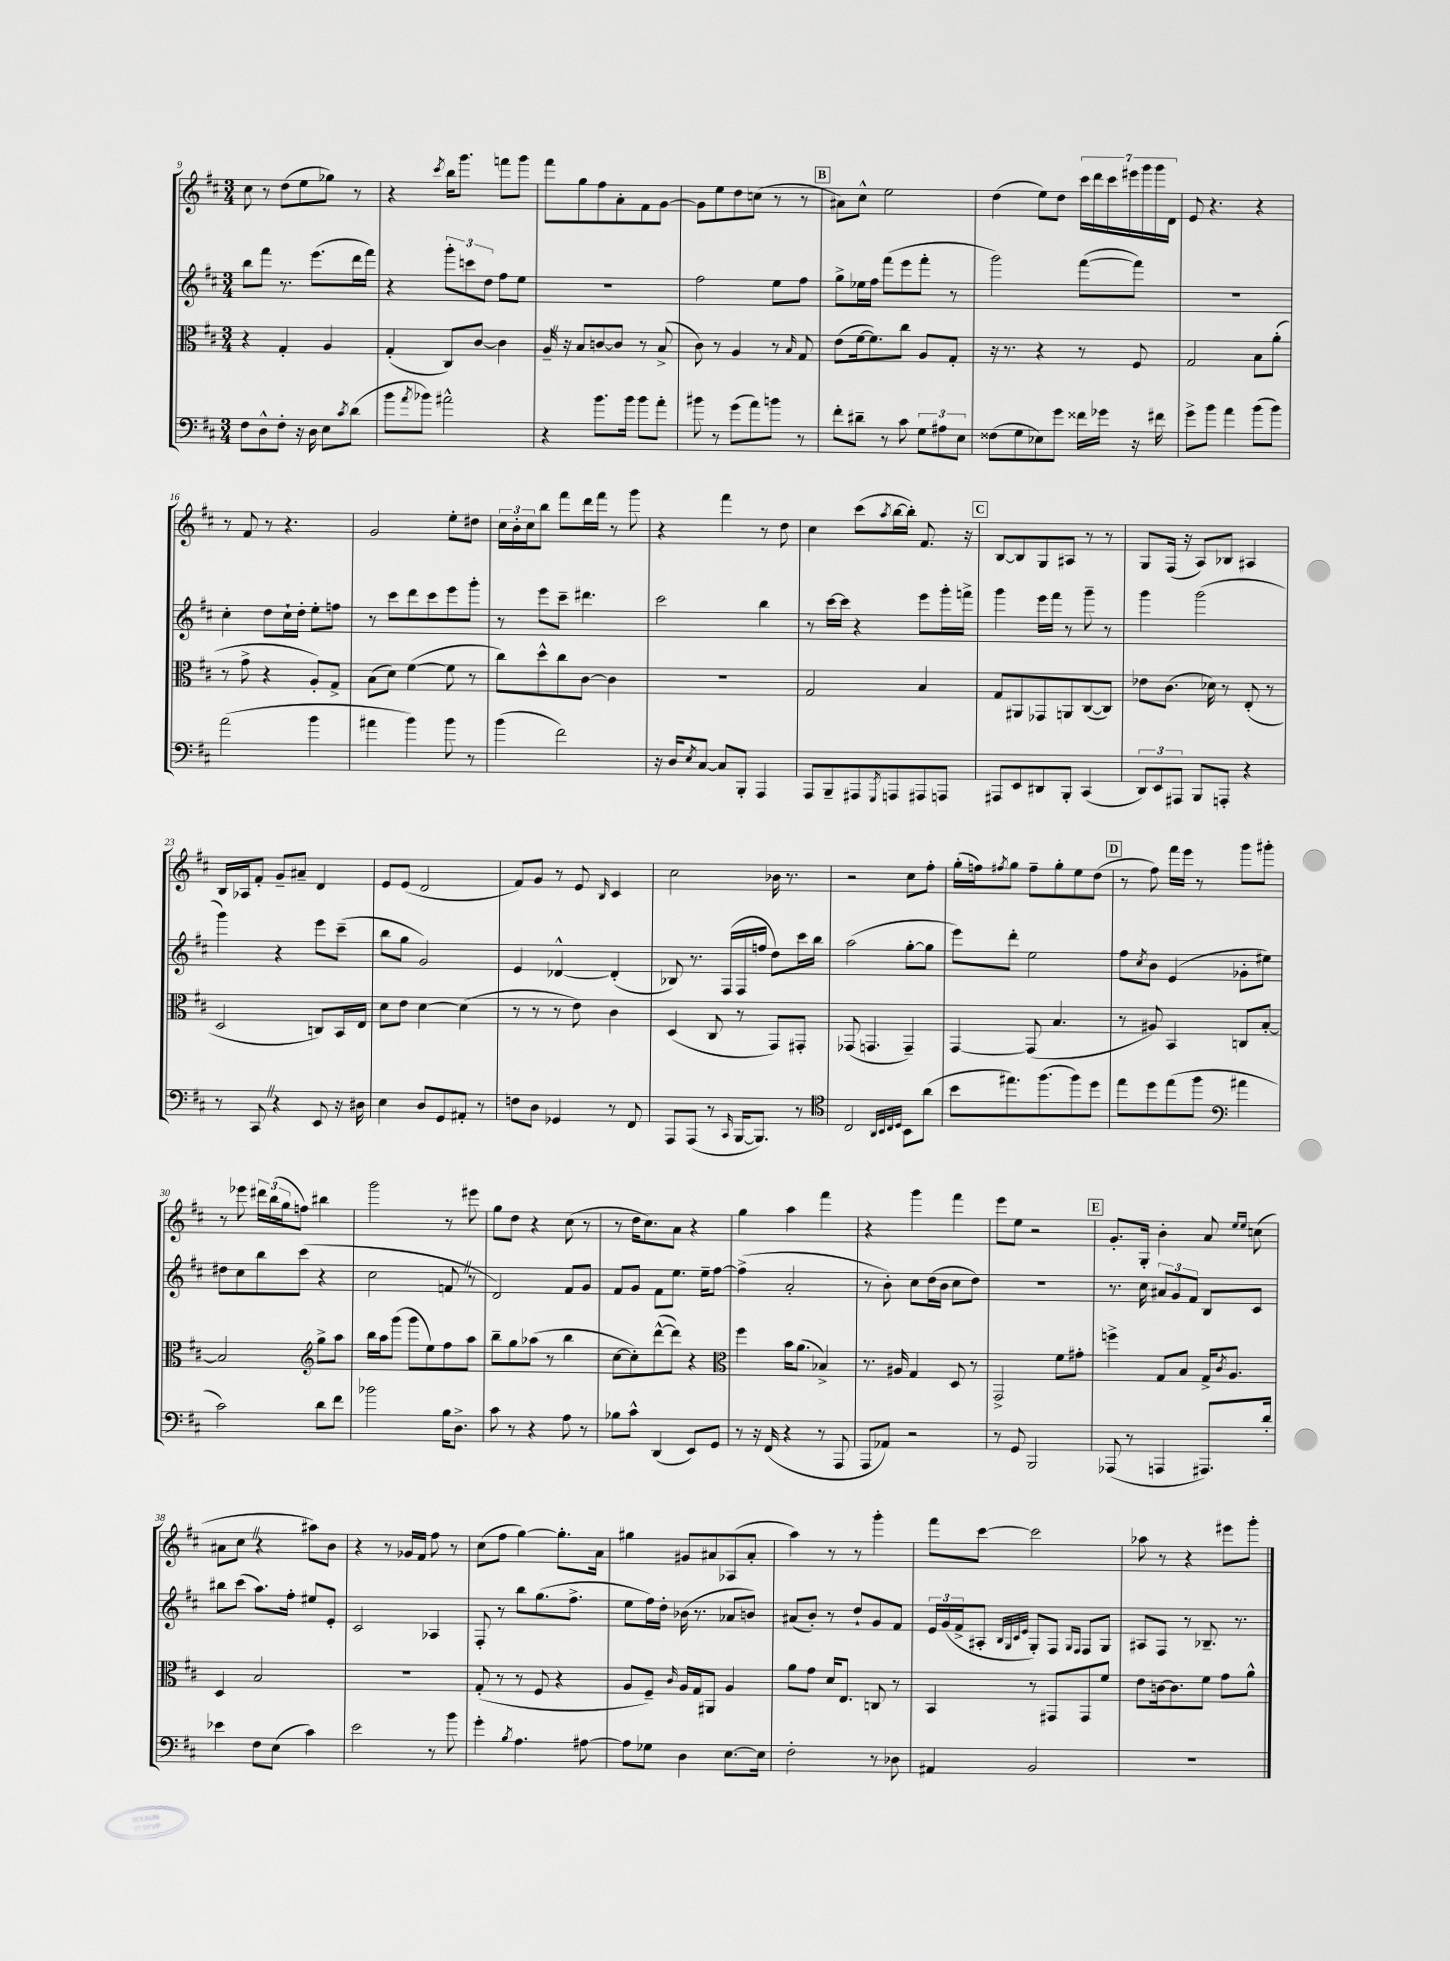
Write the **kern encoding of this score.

**kern	**kern	**kern	**kern
*staff4	*staff3	*staff2	*staff1
*clefF4	*clefC3	*clefG2	*clefG2
*k[f#c#]	*k[f#c#]	*k[f#c#]	*k[f#c#]
*M3/4	*M3/4	*M3/4	*M3/4
8F#	4r	8bb	8cc#
8D^^	.	8fff#	8r
8F#'	4G'	8.r	(8dd
16r	.	.	8ee
16D	.	(8.eee	.
8E	4A	.	8gg-)
8qc#	.	.	.
(8d	.	16ddd	8r
.	.	16fff#)	.
=	=	=	=
8b	(4G'	4r	4r
8qa	.	.	.
8b-)	.	.	.
.	.	.	8qccc#
2a#^^	8C#)	12ggg'	16bb
.	.	.	8.ggg
.	.	12ccc	.
.	[8c#	.	.
.	.	12dd	.
.	4c#]	8ff#	8fff
.	.	8ee	8ggg
=	=	=	=
4r	16A~	2.r	8fff#
.	16r	.	.
.	8B	.	8gg
8.b	[8c	.	8ff#
.	8c]	.	8a'
16b	.	.	.
8b	8r	.	8f#
8a'	(8B^	.	[8g
=	=	=	=
8b#	8c#)	2ff#	8g]
8r	8r	.	8ee
(8g	4A	.	8dd
8a)	.	.	(8cc
8b	8r	8ee	8r
.	16qqB	.	.
8r	8G	8ff#	8r
=	=	=	=
8f#'	(8e	8gg^	8a#)
8d#~	[16f#	16ee-	8cc#^^
.	8.f#])	16ff#	.
8r	.	(8fff#	2ee
8c#	8cc#	8eee	.
12G	8A	8fff#'	.
12A#	.	.	.
.	8G'	8r	.
12E	.	.	.
=	=	=	=
(8F##	16r	2ggg)	(4dd
.	8.r	.	.
8G	.	.	.
8E-)	4r	.	8ee)
8g	.	.	8dd
16f##	8r	([8fff#	28ccc#
.	.	.	28ddd
16g-	.	.	.
.	.	.	28ccc#
.	.	.	28eee#
16r	8F#	8fff#])	.
.	.	.	28ggg
.	.	.	28ggg
16f#	.	.	.
.	.	.	28d
=	=	=	=
8g^	2G	2.r	8e
8b	.	.	4.r
4a	.	.	.
(8b	8B	.	4r
8b)	(8a'	.	.
=	=	=	=
(2a	8r	4cc#'	8r
.	8g^	.	8f#
.	4r	8dd	8r
.	.	16cc#`	4.r
.	.	16dd'	.
4b	8A')	8ee'	.
.	8G^	8ff	.
=	=	=	=
4a#	(8B	8r	2g
.	8d)	8ccc#	.
4b)	([4f#	8ddd	.
.	.	8ccc#	.
8b	8f#]	8eee	8ee'
8r	8r	8ggg'	8dd#
=	=	=	=
(4b	8cc#)	8r	24cc#
.	.	.	24b'
.	.	.	24cc#
.	8dd^^	8eee	8bb
2f#)	8cc#	8ccc#~	8fff#
.	[8c#	4.ddd#	16ddd
.	.	.	16fff#
.	4c#]	.	8r
.	.	.	8ggg
=	=	=	=
16r	2.r	2ccc#	4r
16D	.	.	.
8qE	.	.	.
[8C#	.	.	.
8C#]	.	.	4fff#
8BBB'	.	.	.
4AAA	.	4bb	8r
.	.	.	8dd
=	=	=	=
8AAA	2G	8r	4cc#
8BBB~	.	[16ccc#	.
.	.	16ccc#]	.
8AAA#	.	4r	(8ccc#
8qGGG	.	.	8qaa
8AAA	.	.	[16bb
.	.	.	16bb'])
8AAA#	4B	8eee	8.f#
8AAA	.	16ggg'	.
.	.	16fff^	16r
=	=	=	=
8AAA#	8G	4ggg	[8B
8EE	8AA#	.	8B]
8DD#	8GG-	16eee	8G
.	.	16fff#	.
8BBB'	8AA	8r	8A#
(4CC#	([8C#	8ggg~	8r
.	8C#])	8r	8r
=	=	=	=
12DD)	8e-	4ggg	8G
12EE	.	.	.
.	(8.c#	.	(16F#
12AAA#	.	.	.
.	.	.	16r
8BBB	.	(2ggg	8A)
.	16d-)	.	.
8AAA'	8r	.	8B-
4r	(8E'	.	4A#
.	8r	.	.
=	=	=	=
8r	2D	4ggg)	16B
.	.	.	16A-
8CC#	.	.	8f#'
4r	.	4r	8g~
.	.	.	8a#~
8EE	8C)	8eee	4d
16r	16BB	(8ccc#~	.
16D#	16E	.	.
=	=	=	=
4E	8d	8bb	8e
.	8e	8gg	(8e
8D	[4d	2g)	2d
8GG	.	.	.
8AA#'	(4d]	.	.
8r	.	.	.
=	=	=	=
8F	8r	4e	8f#)
8D	8r	.	8g
4GG-	8r	[4d-^^	8r
.	8e)	.	8e
.	.	.	16qqB
8r	4c#	(4d-']	4c#
8FF#	.	.	.
=	=	=	=
8AAA	(4D	8B-)	2cc#
(8AAA	.	8.r	.
8r	8C#	.	.
.	.	(16F#	.
16qqCC#	.	.	.
[16BBB	8r	16F#	.
8.BBB])	.	16ff	.
.	8GG)	8dd)	16b-
.	.	.	8.r
8r	8GG#'	16ccc#	.
.	.	16bb	.
=	=	=	=
*clefC4	*	*	*
2C#	(8GG-	(2aa	2r
.	4.GG	.	.
32qqAA	.	.	.
32qqBB	.	.	.
32qqC#	.	.	.
32qqD	.	.	.
8BB	4GG~)	[8gg'	8cc#
(8a	.	8gg]	8ff#'
=	=	=	=
8b	[4GG	8eee)	(16gg'
.	.	.	16ff)
.	.	.	8qff#
8.ee#)	.	8ddd'	8gg
.	(8GG]	2ee	8ff#~
(8.ff#	.	.	.
.	4.B	.	8gg'
8ff#)	.	.	8ee
8dd	.	.	(8dd
=	=	=	=
8ee	8r	8ff#	8r
.	.	8qcc#	.
8dd	8A#)	8b	8ff#)
(8ee	4BB	(4e	16fff#
.	.	.	16eee
8ff#	.	.	8r
*clefF4	*	*	*
4a#	8C	8g-'	8ggg
.	[8B'	8ee#)	8ggg#'
=	=	=	=
2c#)	2B]	8dd#	8r
.	.	8cc#	8eee-
.	.	8bb	24ddd#
.	.	.	(24bb
.	.	.	24gg
.	.	(8ccc#	8ff)
*	*clefG2	*	*
8d	8gg^	4r	4bb#
8f#	8aa	.	.
=	=	=	=
2b-	16bb	2cc#	2ggg
.	16aa	.	.
.	(8ggg	.	.
.	8ggg	.	.
.	8ee)	.	.
16B	8ff#	8f	8r
8.D^	.	.	.
.	8aa	8r	8eee#
=	=	=	=
8c#	8bb~	2d)	8gg
8r	8gg	.	8dd
4r	(8aa-	.	4r
.	8r	.	.
8A	4bb	8f#	(8cc#
8r	.	8g	8r
=	=	=	=
8B-	[8cc#	8f#	8r
8c#^^	8cc#'])	8g	16dd
.	.	.	8.cc#)
(4DD	([8ddd^^	8f#	.
.	8ddd])	8.ee	8a
8EE)	4r	.	4r
.	.	16ee~	.
8GG	.	[8ff#	.
=	=	=	=
*	*clefC3	*	*
8r	4ff#	(4ff#^]	4gg
16r	.	.	.
(16FF#	.	.	.
4r	16b	2a'	4aa
.	(8.a	.	.
8r	4B-^)	.	4fff#
8AAA	.	.	.
=	=	=	=
8AAA	8.r	8r	4r
8AA-)	.	8b')	.
.	16A#	.	.
2r	4G	8cc#	4ggg
.	.	(16dd	.
.	.	16b	.
.	8D	8cc#	4fff#
.	8r	8dd)	.
=	=	=	=
8r	2GG^	2.r	8eee
8GG	.	.	8ee
2BBB	.	.	2r
.	8f#	.	.
.	8g#'	.	.
=	=	=	=
(8AAA-	4ff^	8.r	8.g'
8r	.	.	.
.	.	16cc#	16G'
4AAA	8G	12a#	4b'
.	.	12g	.
.	8B	.	.
.	.	12f#	.
8.AAA#)	16G^	8B	8a
.	8qc#	.	.
.	8.A	.	.
.	.	.	16qqee
.	.	.	16qqee
.	.	8c#	(8cc
16d'	.	.	.
=	=	=	=
4e-	4D	8bb#	8a#
.	.	(8ccc#	8cc#
8F#	2B	8.aa)	4r
(8E	.	.	.
.	.	16ff#'	.
4c#)	.	8ee#	8aa#)
.	.	8e'	8b
=	=	=	=
2e	2.r	2c#	4r
.	.	.	8r
.	.	.	16g-
.	.	.	16f#
8r	.	4A-	8ff#
8b	.	.	8r
=	=	=	=
4g'	(8G'	8F#'	(8cc#
.	8r	8r	8ff#
8qB	.	.	.
4.A	8r	8bb	[4gg)
.	8F#	(8.gg	.
.	4r	.	8.gg']
.	.	8.ff#^	.
[8A#	.	.	.
.	.	.	16a
=	=	=	=
8A#]	8A	8ee	4gg#
8G-	8F#~)	16ff#)	.
.	.	16dd'	.
.	16qqc#	.	.
4D	16A	(16b-	8g#
.	16G	8.r	.
.	8AA#	.	8a#
[8.E	4A	8a-	(8A-
.	.	8b)	8a#'
16E]	.	.	.
=	=	=	=
2F#'	8a	(8a#	4aa)
.	8g	8b')	.
.	16d	8r	8r
.	8.E	.	.
.	.	8dd`	8r
8r	8C	8g	4ggg'
8D-	8r	8f#	.
=	=	=	=
4AA#	4BB	24e	8fff#
.	.	(24g	.
.	.	24f#^	.
.	.	8A#'	[8ccc#
.	.	32qqB	.
.	.	32qqG	.
.	.	32qqc#	.
.	.	32qqe	.
2BB	8r	8G')	2ccc#]
.	8GG#	8F#	.
.	.	16qqG	.
.	.	16qqF#	.
.	8GG#	8F#	.
.	8f#	8G	.
=	=	=	=
2.r	8e	8A#	8aa-
.	[16c	8F#	8r
.	8.c]	.	.
.	.	8r	4r
.	8f#	8.B-~	.
.	8g	.	8eee#
.	.	8.r	.
.	8a^^	.	8ggg'
==	==	==	==
*-	*-	*-	*-
